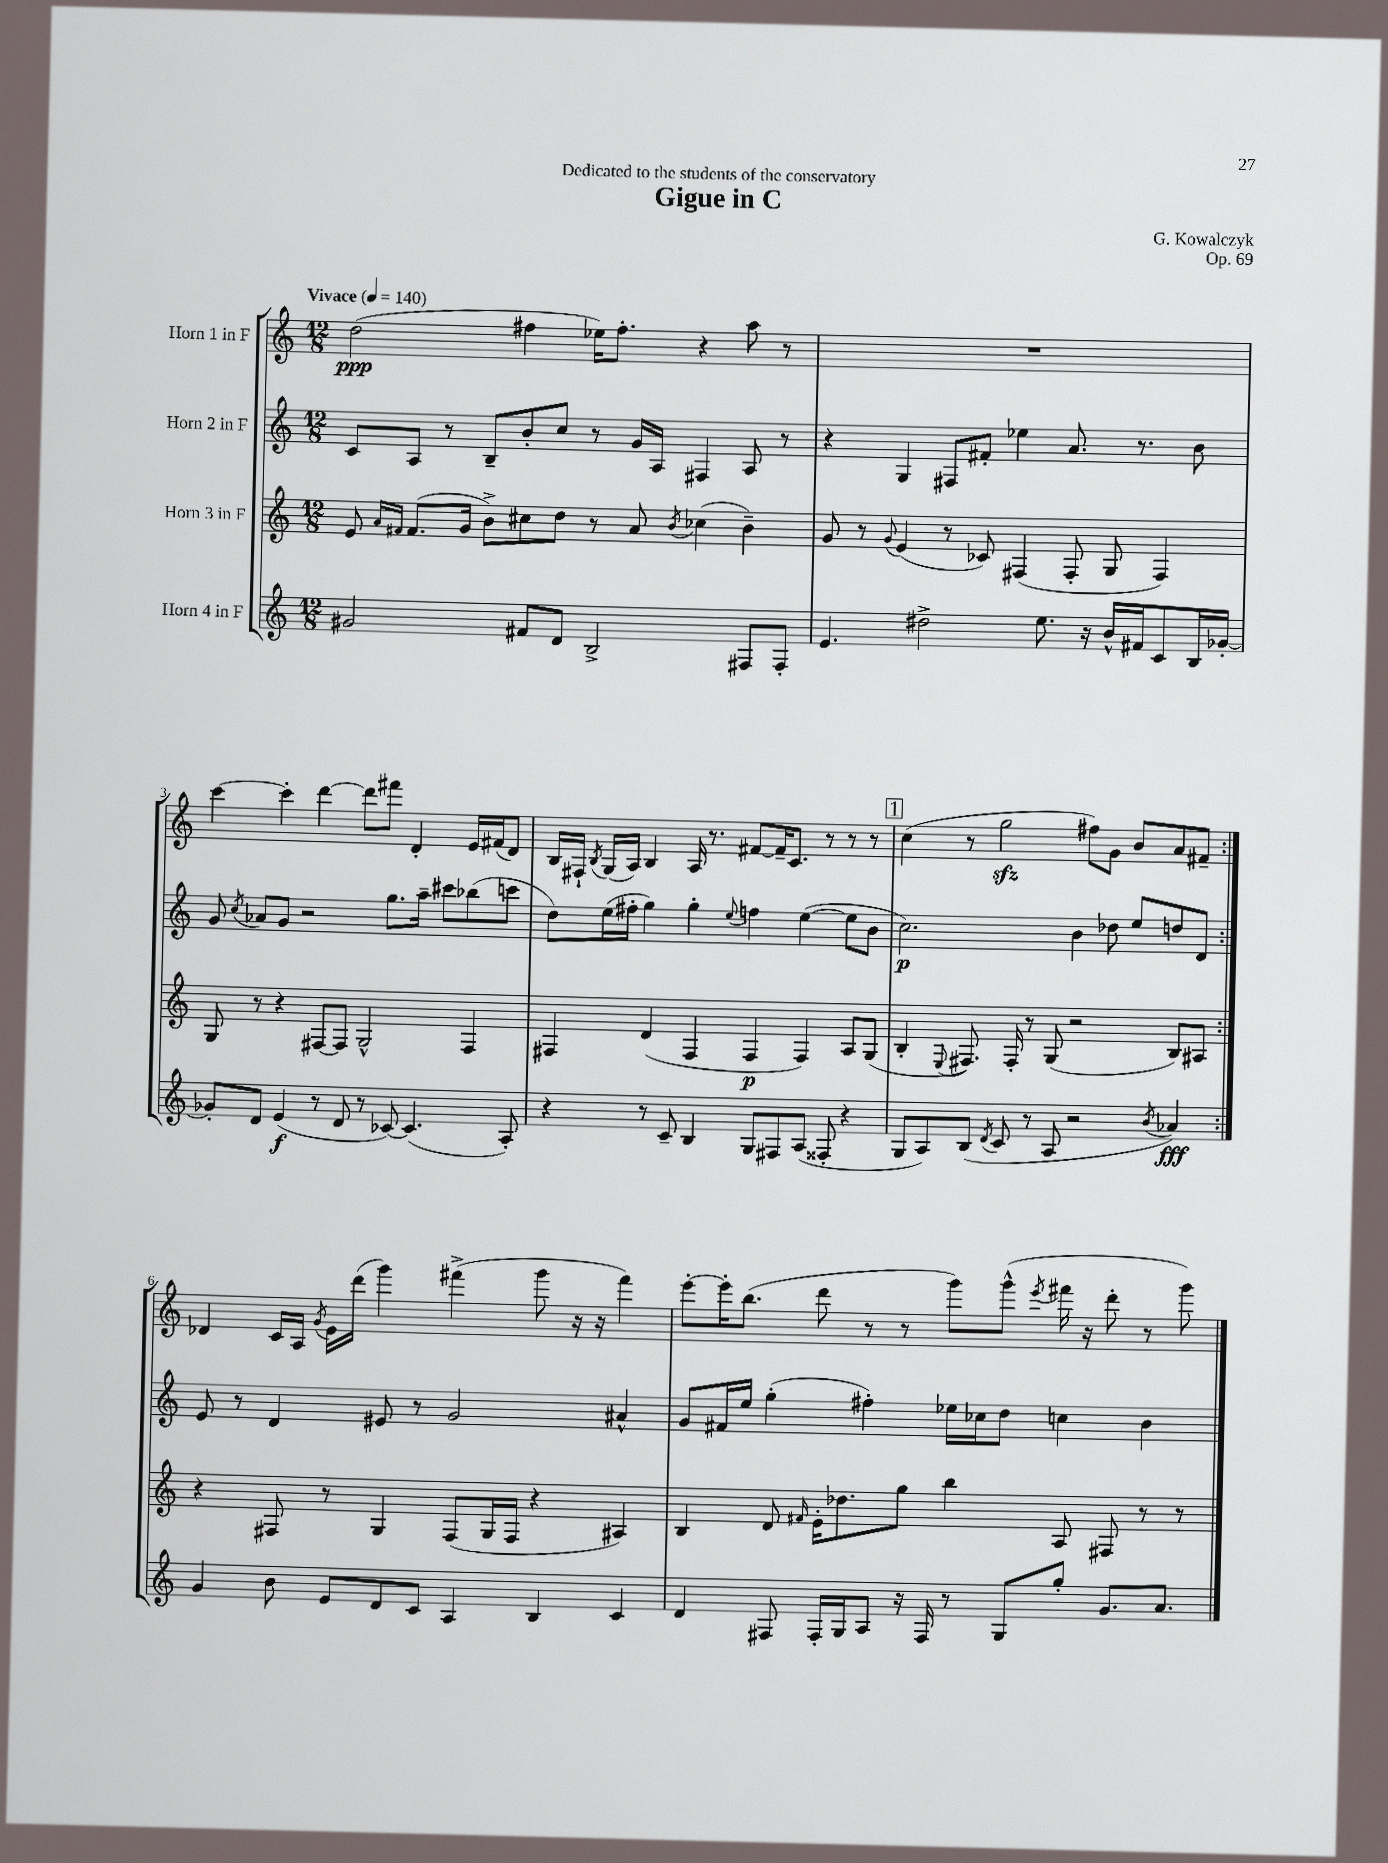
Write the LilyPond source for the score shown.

\header { title = "Gigue in C" composer = "G. Kowalczyk" dedication = "Dedicated to the students of the conservatory" opus = "Op. 69" }
<<
\new StaffGroup <<
\new Staff = "s0" \with { instrumentName = "Horn 1 in F" } {
    \clef treble \key c \major \numericTimeSignature \time 12/8 \tempo "Vivace" 4 = 140
    \autoBeamOff \repeat volta 2 { d''2\ppp( fis''4 ees''16[) fis''8.]-. r4 a''8 r8 |
    R1. |
    c'''4~ c'''4-. d'''4~ d'''8[ fis'''8] d'4-. e'16[ fis'16( d'8]) |
    b16[ fis16]-! \acciaccatura { b8 } g16[( a16]) b4 a16 r8. fis'8[~ fis'16-- c'8.] r8 r8 r8 |
    \mark \markup { \box "1" } c''4( r8 g''2\sfz fis''8[) g'8] b'8[ a'8 fis'8]-- | }
    des'4 c'16[ a16] \acciaccatura { g'8 } e'16[ d'''16]( g'''4) fis'''4->( g'''8 r16 r16 fis'''4) |
    e'''8[~-. e'''16-. b''8.]( d'''8 r8 r8 g'''8[) g'''8]-^( \acciaccatura { e'''8 } fis'''16 r16 d'''8-. r8 g'''8) \bar "|." |
}
\new Staff = "s1" \with { instrumentName = "Horn 2 in F" } {
    \clef treble \key c \major \numericTimeSignature \time 12/8
    \autoBeamOff \repeat volta 2 { c'8[ a8] r8 b8[-- b'8-. c''8] r8 g'16[ a16] fis4 a8 r8 |
    r4 g4 fis8[ fis'8]-. ees''4 a'8. r8. b'8 |
    g'8 \acciaccatura { c''8 } aes'8[ g'8] r2 g''8.[ a''16]-- cis'''8[ bes''8( c'''8] |
    d''8[) e''16( fis''16]-. g''4) g''4-. \appoggiatura { e''8 } f''4 e''4~( e''8[ b'8] |
    \mark \markup { \box "1" } c''2.\p) b'4 des''8 e''8[ d''8 d'8] | }
    e'8 r8 d'4 eis'8 r8 g'2 ais'4-^ |
    g'8[ fis'16 e''16] g''4-.( fis''4-.) ees''16[ ces''16 d''8] c''4 b'4 \bar "|." |
}
\new Staff = "s2" \with { instrumentName = "Horn 3 in F" } {
    \clef treble \key c \major \numericTimeSignature \time 12/8
    \autoBeamOff \repeat volta 2 { e'8 \grace { a'16[ fis'16] } fis'8.[( g'16] b'8[->) cis''8 d''8] r8 a'8 \acciaccatura { b'8 } ces''4( b'4--) |
    g'8 r8 \appoggiatura { g'8 } e'4( r8 ces'8) fis4( fis8-. g8 fis4) |
    g8 r8 r4 fis8[~ fis8] g2-^ fis4 |
    fis4 d'4( fis4 fis4\p fis4) a8[ g8]( |
    \mark \markup { \box "1" } b4-. \appoggiatura { e8 } fis8.) fis16-. r8 g8( r2 b8[) ais8] | }
    r4 fis8 r8 g4 fis8[( g16 fis16] r4 ais4) |
    b4 d'8 \grace { fis'16 } e'16[-. des''8. g''8] b''4 a8 fis8 r8 r8 \bar "|." |
}
\new Staff = "s3" \with { instrumentName = "Horn 4 in F" } {
    \clef treble \key c \major \numericTimeSignature \time 12/8
    \autoBeamOff \repeat volta 2 { gis'2 fis'8[ d'8] b2-> fis8[ fis8]-. |
    e'4. dis''2-> e''8. r16 b'16[-^ fis'16 c'8 b16 ges'16]~-. |
    ges'8[-. d'8] e'4\f( r8 d'8 r8 ces'8~) ces'4.( a8-.) |
    r4 r8 c'8-- b4 g8[ fis8 a8]( fisis8-. r4 |
    \mark \markup { \box "1" } g8[ a8) b8]( \acciaccatura { d'8 } c'8 r8 a8 r2 \acciaccatura { b'8 } aes'4\fff) | }
    g'4 b'8 e'8[ d'8 c'8] a4 b4 c'4 |
    d'4 fis8 fis16[-. g16 a8] r16 fis16 r8 g8[ g''8]-. g'8.[ a'8.] \bar "|." |
}
>>
>>
